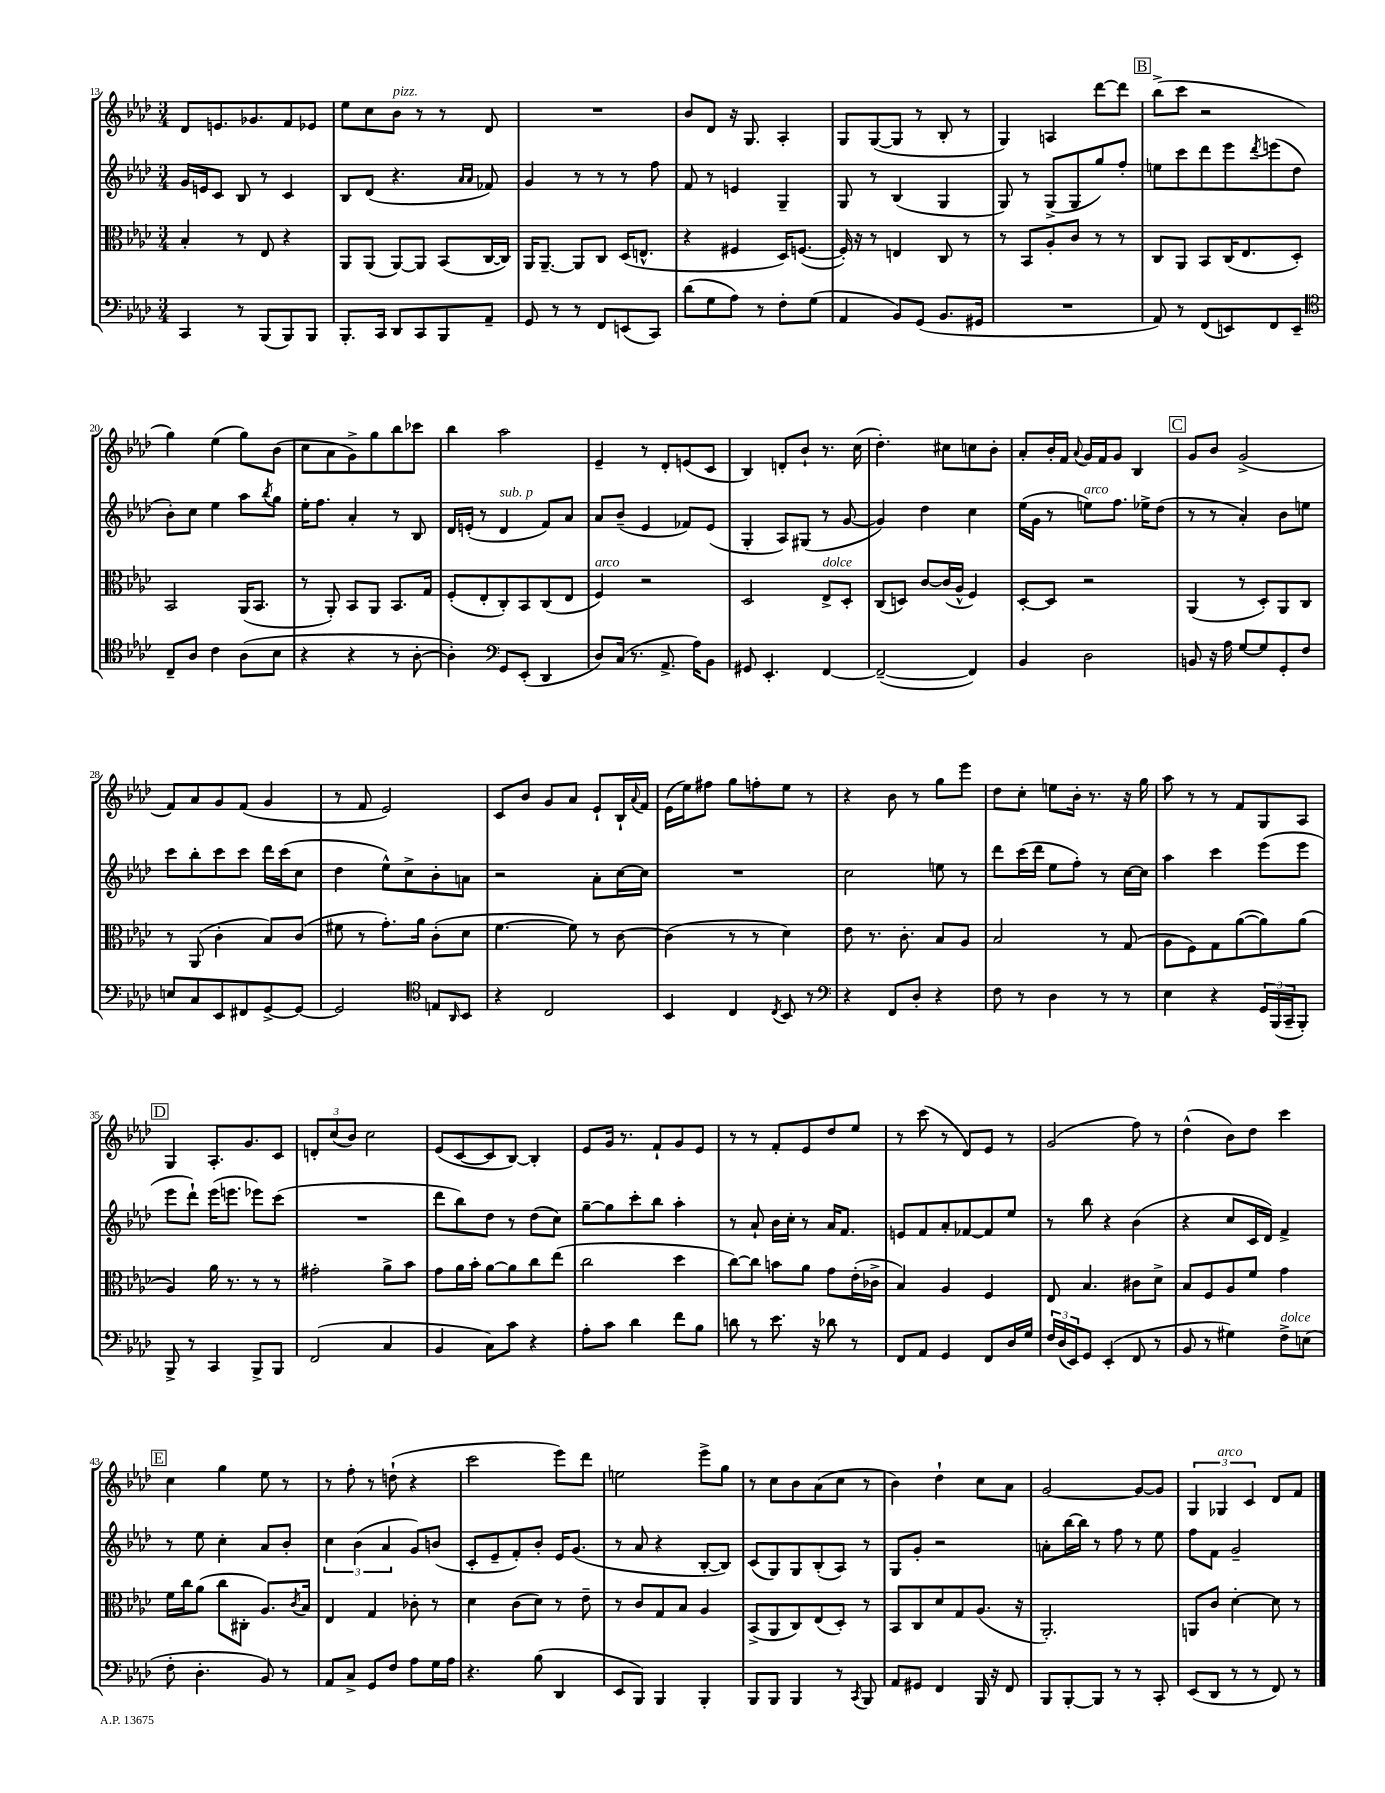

**kern	**kern	**kern	**kern
*part4	*part3	*part2	*part1
*staff4	*staff3	*staff2	*staff1
*clefF4	*clefC3	*clefG2	*clefG2
*k[b-e-a-d-]	*k[b-e-a-d-]	*k[b-e-a-d-]	*k[b-e-a-d-]
*M3/4	*M3/4	*M3/4	*M3/4
=13	=13	=13	=13
4CC/	4B-'/	16g/LL	8d-/L
.	.	16en/J	.
.	.	8c/J	8.en/
8r	8r	8B-/	.
.	.	.	8.g-X/
(8BBB-/L	8E-/	8r	.
8BBB-/)	4r	4c/	8f/
8BBB-/J	.	.	8e-X/J
=14	=14	=14	=14
8.BBB-'/L	8AA-/L	8B-/L	8ee-\L
.	(8AA-/J	(8d-/J	8cc\
16CC/Jk	.	.	.
!	!	!	!LO:TX:a:i:t=pizz.
8DD-/L	[8AA-/L)	4.r	8b-\J
8CC/	8AA-/J]	.	8r
8BBB-/	(8BB-/L	.	8r
.	.	16qqa-/LL	.
.	.	16qqa-/JJ	.
8AA-~/J	[16C/L	8f-X/)	8d-/
.	16C/JJ])	.	.
=15	=15	=15	=15
8GG/	16AA-/KL	4g/	2.r
.	[8.AA-~/J	.	.
8r	.	.	.
8r	8AA-/L]	8r	.
8FF/L	8C/J	8r	.
(8EEn/	(16D-/KL	8r	.
.	8.En^^/J	.	.
8CC/J)	.	8ff\	.
=16	=16	=16	=16
(8d-\L	4r	8f/	8b-/L
8G\	.	8r	8d-/J
8A-\J)	4F#X/	4en/	16r
.	.	.	8.G/
8r	.	.	.
8F'\L	16D-/KL)	4G~/	4A-'/
.	([8.Fn/J	.	.
(8G\J	.	.	.
=17	=17	=17	=17
4AA-/	16F'/])	8G/	8G/L
.	16r	.	.
.	8r	8r	([8G/
8BB-/L)	4En/	(4B-/	8G/J]
(8GG/J	.	.	8r
8.BB-/L	8C/	4G/	8B-'/
.	8r	.	8r
16GG#X/Jk	.	.	.
=18	=18	=18	=18
2.r	8r	8G/)	4G/)
.	8BB-/L	8r	.
.	8A-'/	(8G^/L	4An/
.	8c/J	8G/	.
.	8r	8gg/)	[8ddd-\L
.	8r	8ff'/J	8ddd-\J]
!!LO:REH:place=s1:t=B
=19	=19	=19	=19
8AA-/)	8C/L	8een\L	(8bb-^\L
8r	8AA-/J	8ccc\	8ccc\J
(8FF/L	8BB-/L	8ddd-\	2r
8EEn/)	(16C/K	8eee-\	.
.	8.E-/	.	.
.	.	8qddd-/	.
8FF/	.	(8eeen\	.
8EE~/J	8D-'/J)	8dd-\J	.
!!LO:LB:g=z
=20	=20	=20	=20
*clefC4	*	*	*
8C~/L	2BB-/	8b-'\L)	4gg\)
8A-/J	.	8cc\J	.
4c\	.	4ee-\	(4ee-\
(8A-\L	(16AA-/KL	8aa-\L	8gg\L)
.	8.BB-/J	.	.
.	.	8qbb-/	.
8B-\J	.	8gg\J	(8b-\J
=21	=21	=21	=21
4r	8r	16ee-'\KL	8cc\L
.	.	8.ff\J	.
.	8AA-'/)	.	8a-\
4r	8BB-/L	4a-'/	8g^\)
.	8AA-/J	.	8gg\
8r	8.BB-/L	8r	8bb-\
[8A-'\	.	8B-/	8ccc-X\J
.	16G/Jk	.	.
=22	=22	=22	=22
4A-'\])	(8F'/L	16d-/LL	4bb-\
.	.	(16en'/JJ	.
.	8E-'/	8r	.
*clefF4	*	*	*
!	!	!LO:TX:a:i:t=sub. p	!
8GG/L	8C'/)	4d-/	2aa-\
(8EE-'/J	8BB-/	.	.
4DD-/	(8C/	8f/L)	.
.	8E-/J	8a-/J	.
=23	=23	=23	=23
!	!LO:TX:a:i:t=arco	!	!
8D-/L)	4F/)	8a-/L	4e-~/
(16C/Jk	.	(8b-~/J	.
8.r	.	.	.
.	2r	4e-/	8r
8.AA-^/	.	.	8d-'/L
.	.	8f-X/L)	(8en/
16A-\KL)	.	.	.
8BB-\J	.	(8e-/J	8c/J
=24	=24	=24	=24
8GG#X/	2D-/	4G'/	4B-/)
4.EE-'/	.	.	.
.	.	8A-/L)	8dn'/L
.	.	(8G#X/J	8b-`/J
!	!LO:TX:a:i:t=dolce	!	!
[4FF/	8E-^/L	8r	8.r
.	8D-'/J	[8g/	.
.	.	.	(16cc\
=25	=25	=25	=25
(2FF~/_	(8C/L	4g/])	4.dd-'\)
.	8Dn/J)	.	.
.	[8c/L	4dd-\	.
.	(16c/L]	.	8cc#X\L
.	16A-^^/JJ	.	.
4FF/])	4F/)	4cc\	8ccn\
.	.	.	8b-'\J
=26	=26	=26	=26
4BB-/	[8D-'/L	(16ee-\LL	8a-'/L
.	.	16g\JJ	.
.	8D-/J]	8r	16b-'/L
.	.	.	16f/JJ
.	.	.	8qqa-/
!	!	!LO:TX:a:i:t=arco	!
2D-\	2r	8een\L)	16g/LL
.	.	.	16f/J
.	.	8.ff\J	8g/J
.	.	.	4B-/
.	.	16ee-X^\KL	.
.	.	(8dd-\J	.
!!LO:REH:place=s1:t=C
=27	=27	=27	=27
8BBn/	(4AA-/	8r	8g/L
16r	.	8r	8b-/J
16A-\	.	.	.
[8G/L	8r	4a-'/)	(2g^/
8G/]	8D-'/L)	.	.
8GG'/	8AA-/	8b-\L	.
8F/J	8C/J	8een\J	.
!!LO:LB:g=z
=28	=28	=28	=28
8En/L	8r	8ccc\L	8f/L)
8C/	(8AA-/	8bb-'\	8a-/
8EE-/	4c'\	8ccc\	8g/
8FF#X/	.	8ccc\J	(8f/J
[8GG^/	8B-/L)	16ddd-\LL	4g/
.	.	(16ccc\J	.
8GG/J_	(8c/J	8cc\J	.
=29	=29	=29	=29
2GG/]	8f#X\	4dd-\	8r
.	8r	.	8f/
.	8.g'\L)	8ee-^^\L)	2e-/)
.	.	8cc^\	.
.	16a-\Jk	.	.
*clefC4	*	*	*
8En/L	(8c'\L	8b-'\	.
16qqAA-/	.	.	.
8BB-/J	8d-\J	8an\J	.
=30	=30	=30	=30
4r	[4.f\	2r	8c/L
.	.	.	8b-/J
2C/	.	.	8g/L
.	8f\])	.	8a-/J
.	8r	8a-'\L	8e-`/L
.	[8c\	[16cc\L	16B-`/L
.	.	.	8qqa-/
.	.	16cc\JJ]	16f/JJ
=31	=31	=31	=31
4BB-/	(4c\]	2.r	(16e-\LL
.	.	.	16ee-\J)
.	.	.	8ff#X\J
4C/	8r	.	8gg\L
.	8r	.	8ffn'\
8qC/	.	.	.
8BB-/	4d-\)	.	8ee-\J
8r	.	.	8r
=32	=32	=32	=32
*clefF4	*	*	*
4r	8e-\	2cc\	4r
.	8.r	.	.
8FF/L	.	.	8b-\
.	8.c'\	.	.
8D-'/J	.	.	8r
4r	8B-/L	8een\	8gg\L
.	8A-/J	8r	8eee-\J
=33	=33	=33	=33
8F\	2B-/	8ddd-\L	8dd-\L
8r	.	(16ccc\L	8cc'\J
.	.	16ddd-\JJ	.
4D-\	.	8ee-\L	8een\L
.	.	8ff'\J)	16b-'\Jk
.	.	.	8.r
8r	8r	8r	.
8r	(8G/	[16cc\LL	16r
.	.	16cc\JJ]	16gg\
=34	=34	=34	=34
4E-\	8A-\L	4aa-\	8aa-\
.	8F\)	.	8r
4r	8G\	4ccc\	8r
.	([8a-\	.	8f/L
24GG/LL	8a-\])	(8eee-\L	8G/
(24BBB-/	.	.	.
24CC~/J	.	.	.
8BBB-'/J)	(8a-\J	8eee-\J	8A-/J
!!LO:LB:g=z
!!LO:REH:place=s1:t=D
=35	=35	=35	=35
8BBB-^/	4A-/)	8eee-\L	4G/
8r	.	8ddd-`\J)	.
4CC/	16a-\	(16eee-\KL	8.A-'/L
.	8.r	8.eeen\J	.
.	.	.	8.g/
8BBB-^/L	8r	8eee-X\L)	.
8BBB-/J	8r	(8ccc\J	8c/J
=36	=36	=36	=36
(2FF/	2g#X'\	2.r	12dn'/L
.	.	.	(12cc/
.	.	.	12b-/J)
.	.	.	2cc\
4C/	8a-^\L	.	.
.	8b-\J	.	.
=37	=37	=37	=37
4BB-/	8g\L	8ddd-\L	(8e-/L
.	16a-\L	8bb-\)	[8c/
.	16b-'\JJ	.	.
8C\L)	[8a-\L	8dd-\J	8c/]
8c\J	8a-\]	8r	[8B-/J)
4r	8cc\	(8dd-\L	4B-'/]
.	(8ee-\J	8cc\J)	.
=38	=38	=38	=38
8A-'\L	2cc\	[8gg~\L	8e-/L
8c\J	.	8gg\]	16g/Jk
.	.	.	8.r
4d-\	.	8ccc'\	.
.	.	8bb-\J	8f`/L
8f\L	4dd-\	4aa-'\	8g/
8B-\J	.	.	8e-/J
=39	=39	=39	=39
8dn\	[8cc\L)	8r	8r
8r	8cc\J]	8a-`/	8r
8.e-\	8bn\L	16b-\LL	8f'/L
.	.	16cc'\JJ	.
.	8a-\J	8r	8e-/
16r	.	.	.
8d-X\	8g\L	16a-/KL	8dd-/
.	.	8.f/J	.
8r	(16e-'\L	.	8ee-/J
.	16c-X^\JJ	.	.
=40	=40	=40	=40
8FF/L	4B-/)	8en/L	8r
8AA-/J	.	8f/	(8ccc\
4GG/	4A-/	8a-'/	8r
.	.	[8f-X/	8d-/L)
8FF/L	4F/	8f-/]	8e-/J
16D-/L	.	8ee-/J	8r
16G/JJ	.	.	.
=41	=41	=41	=41
24F/LL	8E-/	8r	(2g/
(24D-/	.	.	.
24EE-/J)	.	.	.
8GG/J	4.B-/	8bb-\	.
(4EE-'/	.	4r	.
8FF/	8c#X\L	(4b-\	8ff\)
8r	8d-^\J	.	8r
=42	=42	=42	=42
8BB-/	8B-/L	4r	(4dd-^^\
8r	8F/	.	.
4G#X\)	8A-/	8cc/L	8b-\L)
.	8f/J	16c/L	8dd-\J
.	.	16d-/JJ)	.
!LO:TX:a:i:t=dolce	!	!	!
8F^\L	4g\	4f^/	4ccc\
(8En\J	.	.	.
!!LO:LB:g=z
!!LO:REH:place=s1:t=E
=43	=43	=43	=43
8F'\	16f\LL	8r	4cc\
.	16cc\J	.	.
4.D-'\	(8a-\J	8ee-\	.
.	8cc\L	4cc'\	4gg\
.	8C#X'\J	.	.
8BB-/)	8.A-/L)	8a-/L	8ee-\
8r	.	8b-'/J	8r
.	8qc/	.	.
.	16B-/Jk	.	.
=44	=44	=44	=44
8AA-/L	4E-/	6cc\	8r
8C^/J	.	.	8ff'\
.	.	(6b-\	.
8GG/L	4G/	.	8r
.	.	6a-/	.
8F/J	.	.	(8ddn`\
8A-\L	8c-X'\	8g/L)	4r
16G\L	8r	(8bn/J	.
16A-\JJ	.	.	.
=45	=45	=45	=45
4.r	4d-\	8c'/L	2ccc\
.	.	8e-~/	.
.	(8c\L	8f'/)	.
(8B-\	8d-\J)	8b-'/J	.
4DD-/	8r	16e-/KL	8eee-\L)
.	.	(8.g/J	.
.	8e-~\	.	8ddd-\J
=46	=46	=46	=46
8EE-/L	8r	8r	2een\
8BBB-/J)	8c/L	8a-/	.
4BBB-/	8G/	4r	.
.	8B-/J	.	.
4BBB-'/	4A-/	[8B-'/L	8eee-^\L
.	.	8B-/J])	8gg\J
=47	=47	=47	=47
8BBB-/L	(8BB-^/L	(8c/L	8r
8BBB-/J	8AA-/	8G/)	8cc\L
4BBB-/	8C/)	8G/	8b-\
.	(8E-/	(8B-'/	(8a-\
8r	8D-'/J)	8A-/J)	8cc\J
8qCC/	.	.	.
8BBB-/	8r	8r	8r
=48	=48	=48	=48
8AA-/L	8BB-/L	8G/L	4b-\)
8GG#X/J	8C/	8g'/J	.
4FF/	8d-/	2r	4dd-`\
.	8G/	.	.
16BBB-/	(8.A-/J	.	8cc\L
16r	.	.	.
8FF/	.	.	8a-\J
.	16r	.	.
=49	=49	=49	=49
8BBB-/L	2.AA-'/)	8an'\L	[2g/
[8BBB-'/	.	[16bb-\L	.
.	.	16bb-\JJ]	.
8BBB-/J]	.	8r	.
8r	.	8ff\	.
8r	.	8r	8g/L_
8CC'/	.	8ee-\	8g/J]
=50	=50	=50	=50
(8EE-/L	8AAn/L	8ff\L	6G/
8DD-/J	8c/J	8f\J	.
!	!	!	!LO:TX:a:i:t=arco
.	.	.	6G-X/
8r	[4d-'\	2g~/	.
.	.	.	6c/
8r	.	.	.
8FF/)	8d-\]	.	8d-/L
8r	8r	.	8f/J
==	==	==	==
*-	*-	*-	*-
